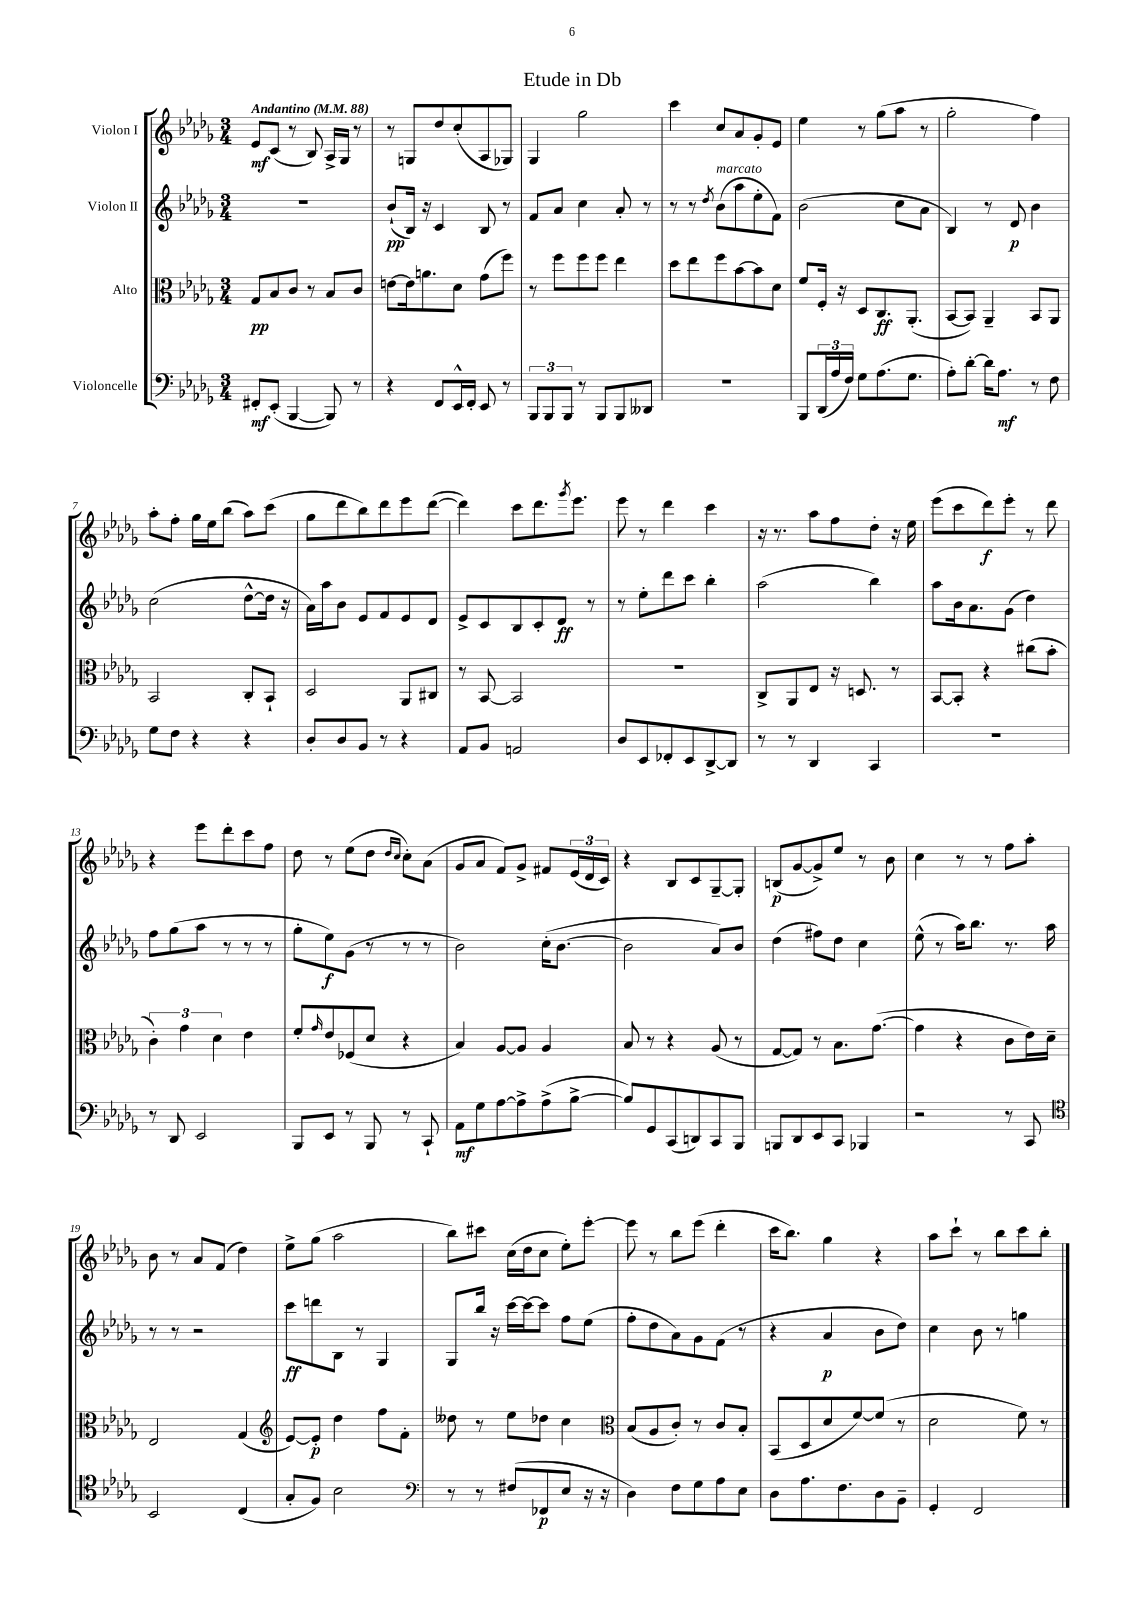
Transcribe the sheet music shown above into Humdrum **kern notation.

**kern	**dynam	**kern	**dynam	**kern	**dynam	**kern	**dynam
*part4	*part4	*part3	*part3	*part2	*part2	*part1	*part1
*staff4	*staff4	*staff3	*staff3	*staff2	*staff2	*staff1	*staff1
*I"Violoncelle	*	*I"Alto	*	*I"Violon II	*	*I"Violon I	*
*clefF4	*	*clefC3	*	*clefG2	*	*clefG2	*
*k[b-e-a-d-g-]	*	*k[b-e-a-d-g-]	*	*k[b-e-a-d-g-]	*	*k[b-e-a-d-g-]	*
*M3/4	*	*M3/4	*	*M3/4	*	*M3/4	*
*MM88	*	*MM88	*	*MM88	*	*MM88	*
=1	=1	=1	=1	=1	=1	=1	=1
!	!	!	!	!	!	!LO:TX:a:B:t=Andantino	!
8FF#X'/L	mf	8G-/L	pp	2.r	.	8e-/L	mf
(8EE-'/J	.	8B-/	.	.	.	(8c/J	.
[4BBB-/	.	8c/J	.	.	.	8r	.
.	.	8r	.	.	.	8B-/)	.
8BBB-/])	.	8B-/L	.	.	.	16A-^/LL	.
.	.	.	.	.	.	16G-/JJ	.
8r	.	8c/J	.	.	.	8r	.
=2	=2	=2	=2	=2	=2	=2	=2
4r	.	[8en\L	.	(8b-`/L	pp	8r	.
.	.	16e\k]	.	16B-/Jk)	.	8Gn/L	.
.	.	8.an\	.	16r	.	.	.
8FF/L	.	.	.	4c/	.	8dd-/	.
16EE-^^/L	.	8d-\J	.	.	.	(8cc'/	.
16FF'/JJ	.	.	.	.	.	.	.
8EE-/	.	(8g-\L	.	8B-/	.	8A-/	.
8r	.	8ff\J)	.	8r	.	8G-X/J)	.
=3	=3	=3	=3	=3	=3	=3	=3
12BBB-/L	.	8r	.	8f/L	.	4G-/	.
12BBB-/	.	.	.	.	.	.	.
.	.	8ff\L	.	8a-/J	.	.	.
12BBB-/J	.	.	.	.	.	.	.
8r	.	8ff\	.	4cc\	.	2gg-\	.
8BBB-/L	.	8ff\J	.	.	.	.	.
8BBB-/	.	4ee-\	.	8a-'/	.	.	.
8DD--X/J	.	.	.	8r	.	.	.
=4	=4	=4	=4	=4	=4	=4	=4
2.r	.	8dd-\L	.	8r	.	4ccc\	.
.	.	8ee-\	.	8r	.	.	.
.	.	.	.	8qdd-/	.	.	.
!	!	!	!	!LO:TX:a:i:t=marcato	!	!	!
.	.	8ff\	.	(8b-\L	.	8cc/L	.
.	.	[8b-\	.	8aa-\	.	8a-/	.
.	.	8b-\]	.	8ee-'\	.	8g-'/	.
.	.	8d-\J	.	8f\J)	.	8e-/J	.
=5	=5	=5	=5	=5	=5	=5	=5
8BBB-/L	.	8f/L	.	(2b-\	.	4ee-\	.
(24DD-/L	.	16F'/Jk	.	.	.	.	.
24A-/	.	.	.	.	.	.	.
.	.	16r	.	.	.	.	.
24F/JJ)	.	.	.	.	.	.	.
8G-\L	.	8D-/L	.	.	.	8r	.
(8.A-\	.	8.C/	ff	.	.	(8gg-\L	.
.	.	.	.	8cc\L	.	8aa-\J	.
8.G-\J	.	(8.AA-'/J	.	.	.	.	.
.	.	.	.	8a-\J	.	8r	.
=6	=6	=6	=6	=6	=6	=6	=6
8A-'\L)	.	[8BB-/L	.	4B-/)	.	2gg-'\	.
[8d-'\J	.	8BB-/J])	.	.	.	.	.
16d-\KL]	.	4AA-~/	.	8r	.	.	.
8.A-\J	mf	.	.	.	.	.	.
.	.	.	.	8d-/	p	.	.
8r	.	8BB-/L	.	4b-\	.	4ff\)	.
8F\	.	8AA-/J	.	.	.	.	.
!!LO:LB:g=z
=7	=7	=7	=7	=7	=7	=7	=7
8G-\L	.	2BB-/	.	(2cc\	.	8aa-'\L	.
8F\J	.	.	.	.	.	8ff'\J	.
4r	.	.	.	.	.	16gg-\LL	.
.	.	.	.	.	.	16ee-\J	.
.	.	.	.	.	.	(8bb-\J	.
4r	.	8C'/L	.	[8dd-^^\L	.	8aa-\L)	.
.	.	8BB-`/J	.	16dd-\Jk]	.	(8ccc\J	.
.	.	.	.	16r	.	.	.
=8	=8	=8	=8	=8	=8	=8	=8
8D-'/L	.	2D-/	.	16a-\LL)	.	8gg-\L	.
.	.	.	.	16aa-\J	.	.	.
8D-/	.	.	.	8b-\J	.	8ddd-\	.
8BB-/J	.	.	.	8e-/L	.	8bb-\)	.
8r	.	.	.	8f/	.	8ddd-\	.
4r	.	8AA-/L	.	8e-/	.	8eee-\	.
.	.	8C#X/J	.	8d-/J	.	([8ddd-\J	.
=9	=9	=9	=9	=9	=9	=9	=9
8AA-/L	.	8r	.	8e-^/L	.	4ddd-\])	.
8BB-/J	.	[8BB-/	.	8c/	.	.	.
2AAn/	.	2BB-/]	.	8B-/	.	8ccc\L	.
.	.	.	.	8c'/	.	8.ddd-\	.
.	.	.	.	8d-/J	ff	.	.
.	.	.	.	.	.	8qggg-/	.
.	.	.	.	.	.	8.eee-\J	.
.	.	.	.	8r	.	.	.
=10	=10	=10	=10	=10	=10	=10	=10
8D-/L	.	2.r	.	8r	.	8eee-\	.
8EE-/	.	.	.	8ee-'\L	.	8r	.
8FF-X'/	.	.	.	8ddd-\	.	4ddd-\	.
8EE-/	.	.	.	8ccc\J	.	.	.
[8DD-^/	.	.	.	4bb-'\	.	4ccc\	.
8DD-/J]	.	.	.	.	.	.	.
=11	=11	=11	=11	=11	=11	=11	=11
8r	.	8C^/L	.	(2aa-\	.	16r	.
.	.	.	.	.	.	8.r	.
8r	.	8AA-/	.	.	.	.	.
4DD-/	.	8E-/J	.	.	.	8aa-\L	.
.	.	16r	.	.	.	8ff\	.
.	.	8.Dn/	.	.	.	.	.
4CC/	.	.	.	4bb-\)	.	8dd-'\J	.
.	.	8r	.	.	.	16r	.
.	.	.	.	.	.	16ee-\	.
=12	=12	=12	=12	=12	=12	=12	=12
2.r	.	[8BB-/L	.	8aa-\L	.	(8eee-\L	.
.	.	8BB-'/J]	.	16b-\k	.	8ccc\	.
.	.	.	.	8.a-\	.	.	.
.	.	4r	.	.	.	8ddd-\)	f
.	.	.	.	(8g-\J	.	8eee-'\J	.
.	.	(8cc#X\L	.	4dd-\)	.	8r	.
.	.	8b-'\J	.	.	.	8ddd-\	.
!!LO:LB:g=z
=13	=13	=13	=13	=13	=13	=13	=13
8r	.	6c'\)	.	8ff\L	.	4r	.
8DD-/	.	.	.	(8gg-\	.	.	.
.	.	6g-\	.	.	.	.	.
2EE-/	.	.	.	8aa-\J	.	8eee-\L	.
.	.	6d-\	.	.	.	.	.
.	.	.	.	8r	.	8ddd-'\	.
.	.	4e-\	.	8r	.	8ccc\	.
.	.	.	.	8r	.	8ff\J	.
=14	=14	=14	=14	=14	=14	=14	=14
8BBB-/L	.	8f'/L	.	8gg-'\L	.	8dd-\	.
.	.	16qqg-/	.	.	.	.	.
8EE-/J	.	8e-/	.	8ee-\)	f	8r	.
8r	.	(8F-X/	.	(8g-\J	.	(8ee-\L	.
8BBB-/	.	8d-/J	.	8r	.	8dd-\J	.
.	.	.	.	.	.	16qqdd-/LL	.
.	.	.	.	.	.	16qqcc/JJ	.
8r	.	4r	.	8r	.	8cc'\L)	.
8CC`/	.	.	.	8r	.	(8a-\J	.
=15	=15	=15	=15	=15	=15	=15	=15
8AA-\L	mf	4B-/)	.	2b-\)	.	8g-/L	.
8G-\	.	.	.	.	.	8a-/J	.
[8A-\	.	[8A-/L	.	.	.	8f/L)	.
8A-^\]	.	8A-/J]	.	.	.	8g-^/J	.
(8A-^\	.	4A-/	.	(16cc'\KL	.	8f#X/L	.
.	.	.	.	[8.b-\J	.	.	.
[8B-^\J	.	.	.	.	.	(24e-/L	.
.	.	.	.	.	.	24d-/	.
.	.	.	.	.	.	24c/JJ)	.
=16	=16	=16	=16	=16	=16	=16	=16
8B-/L])	.	8B-/	.	2b-\]	.	4r	.
8GG-/	.	8r	.	.	.	.	.
(8CC/	.	4r	.	.	.	8B-/L	.
8DDn/)	.	.	.	.	.	8c/	.
8CC/	.	(8A-/	.	8a-/L)	.	[8G-~/	.
8BBB-/J	.	8r	.	8b-/J	.	8G-'/J]	.
=17	=17	=17	=17	=17	=17	=17	=17
8BBBn/L	.	[8G-/L	.	(4dd-\	.	(8Bn/L	p
8DD-/	.	8G-/J])	.	.	.	[8g-/	.
8EE-/	.	8r	.	8ff#X\L)	.	8g-^/])	.
8CC/J	.	8.B-\L	.	8dd-\J	.	8ee-/J	.
4BBB-X/	.	.	.	4cc\	.	8r	.
.	.	([8.g-\J	.	.	.	.	.
.	.	.	.	.	.	8b-\	.
=18	=18	=18	=18	=18	=18	=18	=18
2r	.	4g-\]	.	(8ee-^^\	.	4cc\	.
.	.	.	.	8r	.	.	.
.	.	4r	.	16aa-\KL)	.	8r	.
.	.	.	.	8.bb-\J	.	.	.
.	.	.	.	.	.	8r	.
8r	.	8c\L	.	8.r	.	8ff\L	.
8CC/	.	16e-\L)	.	.	.	8aa-'\J	.
.	.	16d-~\JJ	.	16aa-\	.	.	.
!!LO:LB:g=z
=19	=19	=19	=19	=19	=19	=19	=19
*clefC4	*	*	*	*	*	*	*
2BB-/	.	2E-/	.	8r	.	8b-\	.
.	.	.	.	8r	.	8r	.
.	.	.	.	2r	.	8a-/L	.
.	.	.	.	.	.	(8f/J	.
(4C/	.	(4G-/	.	.	.	4dd-\)	.
=20	=20	=20	=20	=20	=20	=20	=20
*	*	*clefG2	*	*	*	*	*
8G-'/L	.	[8e-/L)	.	8ccc\L	ff	8ee-^\L	.
8F/J)	.	8e-'/J]	p	8dddn\	.	(8gg-\J	.
2B-\	.	4dd-\	.	8B-\J	.	2aa-\	.
.	.	.	.	8r	.	.	.
.	.	8ff\L	.	4G-/	.	.	.
.	.	8f'\J	.	.	.	.	.
=21	=21	=21	=21	=21	=21	=21	=21
*clefF4	*	*	*	*	*	*	*
8r	.	8dd--X\	.	8G-/L	.	8bb-\L)	.
8r	.	8r	.	16bb-/Jk	.	8ccc#X\J	.
.	.	.	.	16r	.	.	.
(8F#X/L	.	8ee-\L	.	[16ccc\LL	.	(16cc\LL	.
.	.	.	.	16ccc\J_	.	16dd-\J	.
8FF-X/	p	8dd-X\J	.	8ccc\J]	.	8cc\J	.
8E-/J	.	4cc\	.	8ff\L	.	8ee-'\L)	.
16r	.	.	.	(8ee-\J	.	[8eee-'\J	.
16r	.	.	.	.	.	.	.
=22	=22	=22	=22	=22	=22	=22	=22
*	*	*clefC3	*	*	*	*	*
4D-\)	.	(8B-/L	.	8ff'\L	.	8eee-\]	.
.	.	8A-/	.	8dd-\	.	8r	.
8F\L	.	8c'/J)	.	8a-\)	.	8bb-\L	.
8G-\	.	8r	.	8g-\	.	(8eee-\J	.
8A-\	.	8c/L	.	(8f\J	.	4ddd-'\	.
8E-\J	.	8B-'/J	.	8r	.	.	.
=23	=23	=23	=23	=23	=23	=23	=23
8D-\L	.	(8BB-/L	.	4r	.	16ccc\KL	.
.	.	.	.	.	.	8.bb-\J)	.
8.A-\	.	8D-/	.	.	.	.	.
.	.	8d-/	.	4a-/	p	4gg-\	.
8.F\	.	.	.	.	.	.	.
.	.	[8f/)	.	.	.	.	.
8D-\	.	(8f/J]	.	8b-\L	.	4r	.
8BB-~\J	.	8r	.	8dd-\J)	.	.	.
=24	=24	=24	=24	=24	=24	=24	=24
4GG-'/	.	2d-\	.	4cc\	.	8aa-\L	.
.	.	.	.	.	.	8ccc`\J	.
2FF/	.	.	.	8b-\	.	8r	.
.	.	.	.	8r	.	8bb-\L	.
.	.	8f\)	.	4ggn\	.	8ccc\	.
.	.	8r	.	.	.	8bb-'\J	.
==	==	==	==	==	==	==	==
*-	*-	*-	*-	*-	*-	*-	*-
